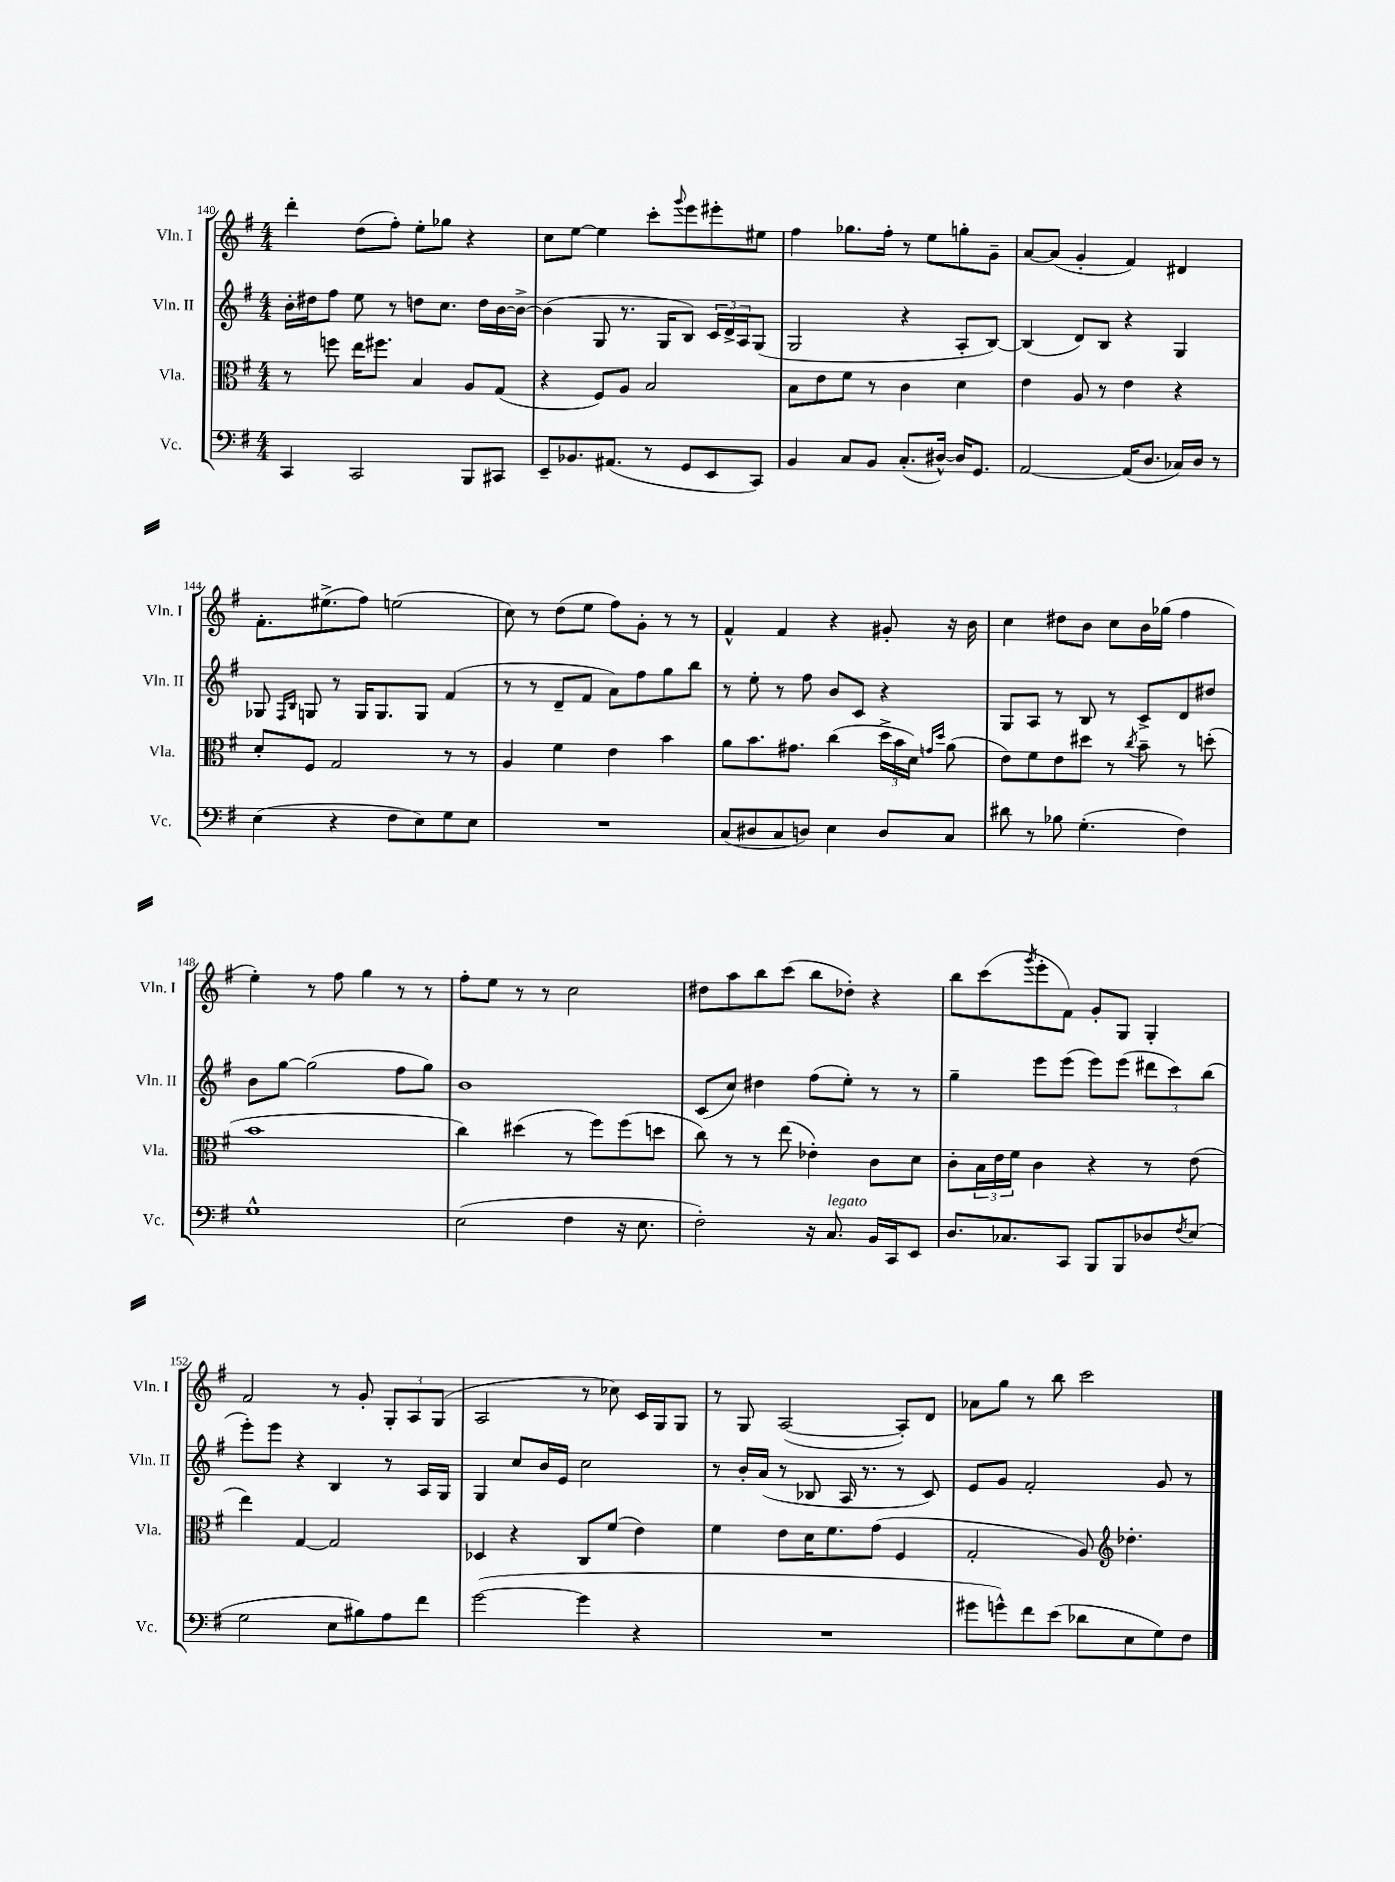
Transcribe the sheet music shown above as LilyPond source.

<<
\new StaffGroup <<
\new Staff = "s0" \with { instrumentName = "Vln. I" shortInstrumentName = "Vln. I" } {
    \clef treble \key g \major \numericTimeSignature \time 4/4
    d'''4-. d''8( fis''8-.) e''8-. ges''8 r4 |
    c''8 e''8~ e''4 c'''8-. \appoggiatura { g'''8 } e'''8 eis'''8-. eis''8 |
    fis''4 ges''8. fis''16-. r8 e''8 g''8-. g'8-- |
    a'8~ a'8( g'4-. fis'4) dis'4 |
    fis'8.-. eis''8.->( fis''8) e''2( |
    c''8) r8 d''8( e''8 fis''8) g'8-. r8 r8 |
    fis'4-^ fis'4 r4 gis'8-. r16 b'16 |
    c''4 dis''8 b'8 c''8 b'16 ges''16( fis''4 |
    e''4-.) r8 fis''8 g''4 r8 r8 |
    fis''8-. e''8 r8 r8 c''2 |
    dis''8 a''8 b''8 c'''8( b''8 des''8-.) r4 |
    b''8 c'''8( \acciaccatura { g'''8 } e'''8-. fis'8) g'8-. g8 g4-. |
    fis'2 r8 g'8-. \tuplet 3/2 { g8-. a8 g8( } |
    a2 r8 ces''8) c'16 g16 g8 |
    r8 g8 a2~( a8-.) d'8 |
    aes'8 g''8 r8 b''8 c'''2 \bar "|." |
}
\new Staff = "s1" \with { instrumentName = "Vln. II" shortInstrumentName = "Vln. II" } {
    \clef treble \key g \major \numericTimeSignature \time 4/4
    b'16-. dis''16 fis''8 e''8 r8 d''8 c''8. d''16 b'16~ b'16~-> |
    b'4( g8 r8. g16 b8) \tuplet 3/2 { c'16 d'16-> a16 } g8( |
    g2 r4 a8-. b8~) |
    b4( d'8) b8 r4 g4 |
    ges8 \grace { fis16 b16 } g8 r8 g16 g8. g8 fis'4( |
    r8 r8 d'8-- fis'8 a'8) fis''8 g''8 b''8 |
    r8 e''8-. r8 fis''8 b'8 c'8 r4 |
    g8 a8 r8 b8 r8 c'8-> d'8 dis''8 |
    b'8 g''8~ g''2( fis''8 g''8) |
    b'1 |
    c'8( c''8) dis''4 fis''8( e''8-.) r8 r8 |
    g''4-- e'''8 e'''8( e'''8) e'''8( \tuplet 3/2 { dis'''8 c'''8) b''8( } |
    e'''8-.) e'''8 r4 b4 r8 a16 g16 |
    g4 c''8 b'16 e'16 c''2 |
    r8 b'16-. a'16( r8 bes8 a16 r8. r8 c'8) |
    e'8 g'8 fis'2-. g'8 r8 \bar "|." |
}
\new Staff = "s2" \with { instrumentName = "Vla." shortInstrumentName = "Vla." } {
    \clef alto \key g \major \numericTimeSignature \time 4/4
    r8 f''8 e''16 fis''8. b4 a8 g8( |
    r4 fis8) a8 b2 |
    b8 e'8 fis'8 r8 c'4 d'4 |
    e'4 a8 r8 e'4 r4 |
    d'8-. fis8 g2 r8 r8 |
    a4 fis'4 e'4 b'4 |
    a'8 b'8. gis'8. c''4( \tuplet 3/2 { d''16-> b'16 d'16) } \grace { g'16 d''16 } a'8( |
    e'8) fis'8 e'8 dis''8 r8 \acciaccatura { c''8 } b'8-- r8 d''8-.( |
    b'1 |
    c''4) dis''4( r8 fis''8) fis''8( d''8 |
    c''8) r8 r8 e''8( ees'4-.) c'8 d'8 |
    c'8-. \tuplet 3/2 { b16 e'16 fis'16 } c'4 r4 r8 e'8( |
    e''4) g4~ g2 |
    des4 r4 c8 fis'8( e'4) |
    fis'4 e'8 d'16 fis'8. g'8( fis4 |
    g2-. a8) \clef treble des''4.-. \bar "|." |
}
\new Staff = "s3" \with { instrumentName = "Vc." shortInstrumentName = "Vc." } {
    \clef bass \key g \major \numericTimeSignature \time 4/4
    c,4 c,2 b,,8 cis,8 |
    e,8-- bes,8. ais,8.( r8 g,8 e,8 c,8) |
    b,4 c8 b,8 c8.-.( dis16~-^) dis16 g,8. |
    a,2~ a,16( d8. ces16) d16 r8 |
    e4( r4 fis8 e8) g8 e8 |
    R1 |
    c8( dis8 c8 d8) e4 d8 c8 |
    dis'8 r8 bes8 g4.-.( fis4) |
    g1-^ |
    e2( fis4 r16 e8. |
    fis2-.) r16 c8.^\markup { \italic "legato" } b,16 c,16 e,8 |
    d8. ces8. c,8 b,,8 b,,8 des8 \acciaccatura { fis8 } e8( |
    g2 e8 bis8) a8 fis'8 |
    g'2~( g'4 r4 |
    R1 |
    gis'8 g'8-^) fis'8 e'8( des'8 e8 g8) fis8 \bar "|." |
}
>>
>>
\layout { \context { \Score currentBarNumber = #140 } }
